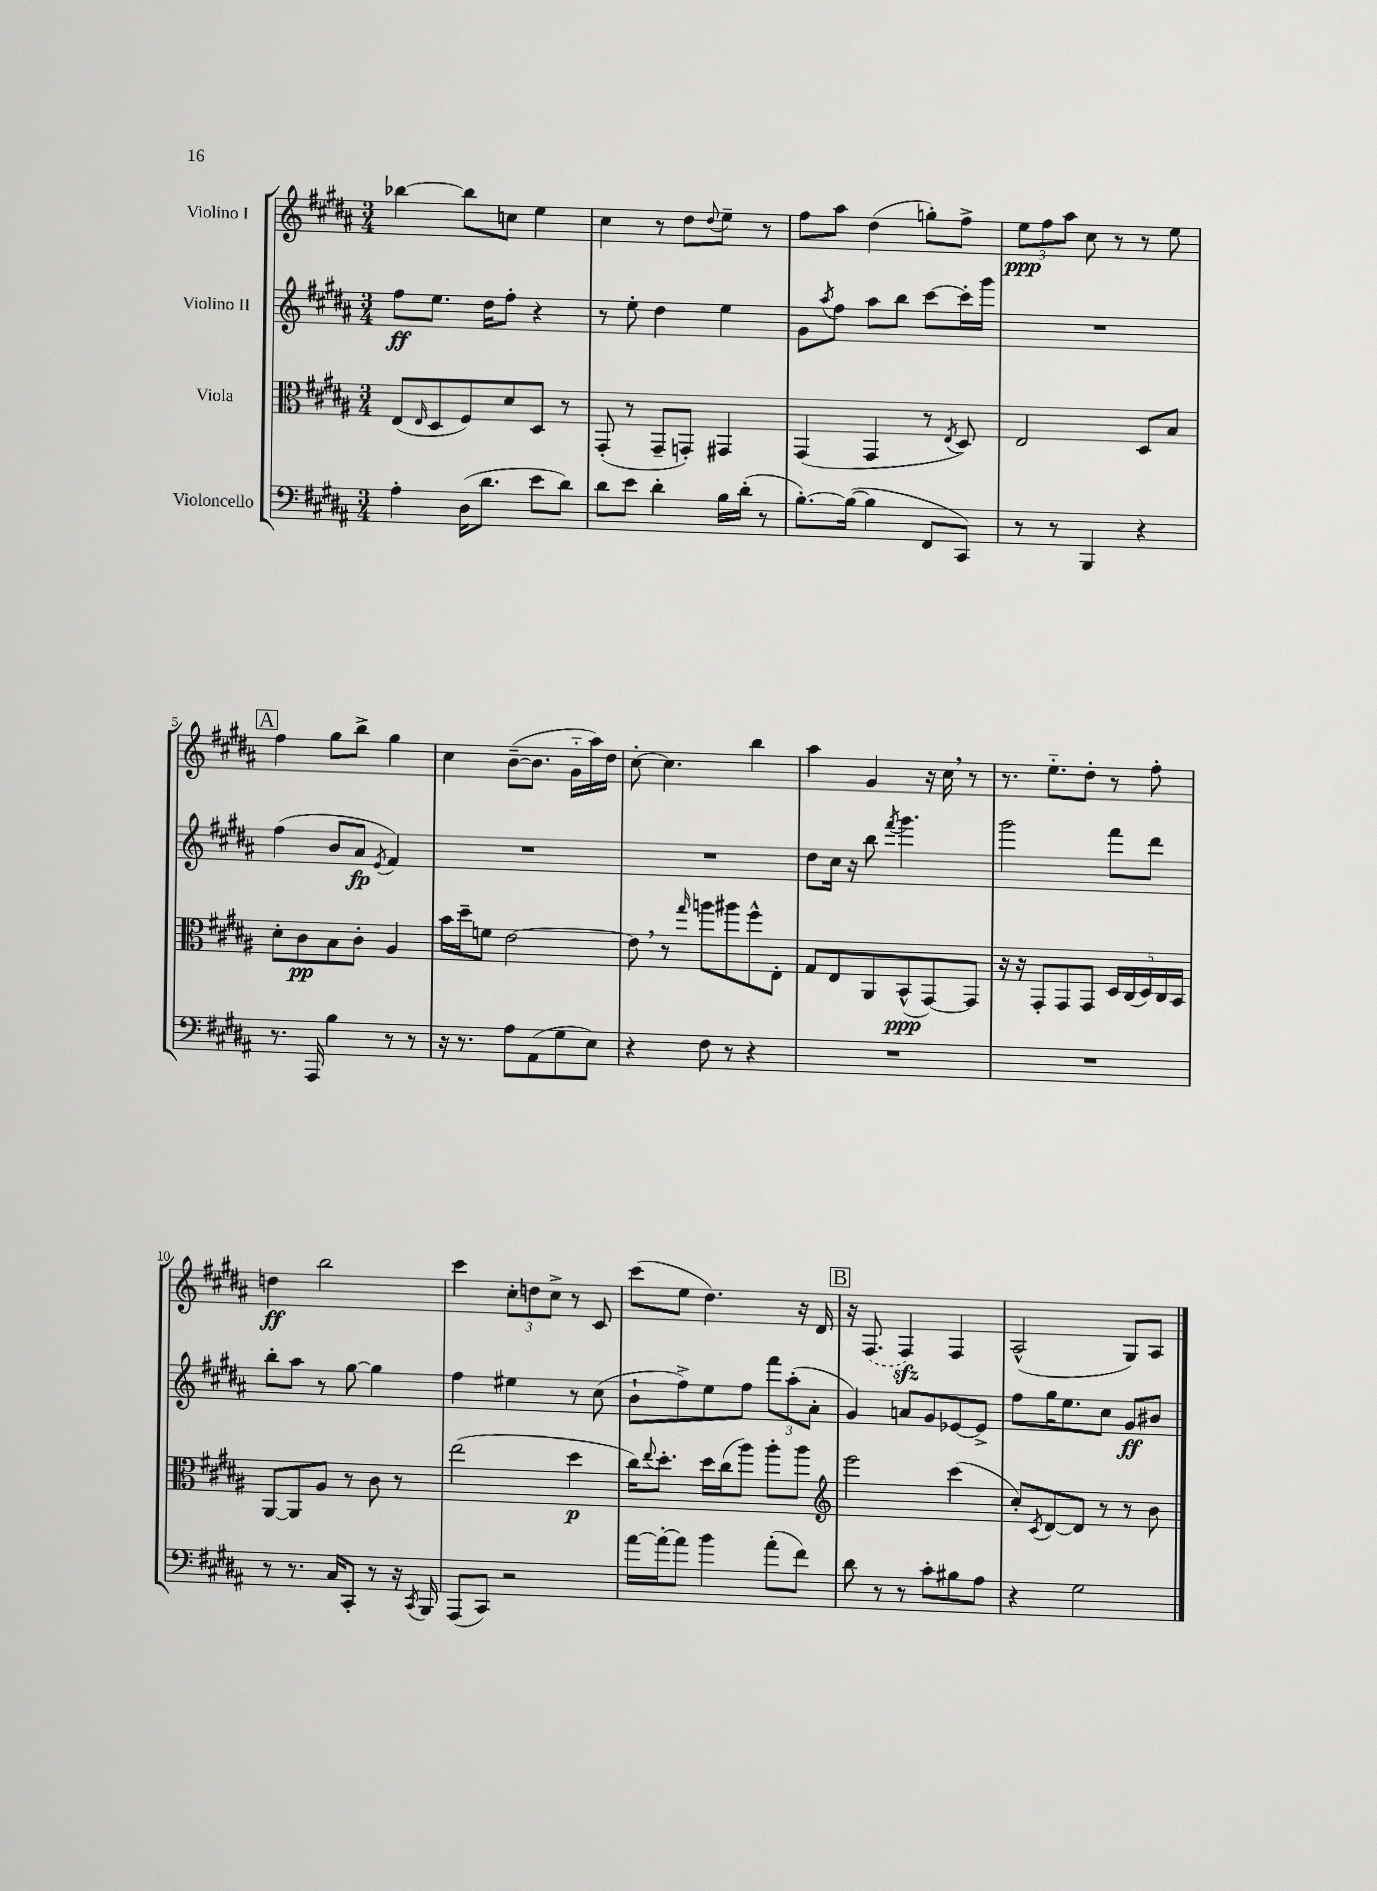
<<
\new StaffGroup <<
\new Staff = "s0" \with { instrumentName = "Violino I" } {
    \clef treble \key b \major \numericTimeSignature \time 3/4
    bes''4~ bes''8 c''8 e''4 |
    cis''4 r8 dis''8 \appoggiatura { dis''8 } e''8-- r8 |
    fis''8 ais''8 dis''4( g''8-.) fis''8-> |
    \tuplet 3/2 { e''8\ppp fis''8 ais''8 } cis''8 r8 r8 e''8 |
    \mark \markup { \box "A" } fis''4 gis''8 b''8-> gis''4 |
    cis''4 b'8~--( b'8. gis'16-_ ais''16) dis''16 |
    cis''8~-. cis''4. b''4 |
    ais''4 gis'4 r16 cis''16 \breathe r8 |
    r8. e''8.-_ dis''8-. r8 fis''8-. |
    d''4\ff b''2 |
    cis'''4 \tuplet 3/2 { cis''8-. d''8 cis''8-> } r8 cis'8 |
    cis'''8( e''8 dis''4.) r16 dis'16 |
    \mark \markup { \box "B" } r16 \once \slurDashed fis8.( fis4\sfz) fis4 |
    ais2-^( gis8) ais8 \bar "|." |
}
\new Staff = "s1" \with { instrumentName = "Violino II" } {
    \clef treble \key b \major \numericTimeSignature \time 3/4
    fis''8\ff e''8. dis''16 fis''8-. r4 |
    r8 e''8-. dis''4 e''4 |
    gis'8 \acciaccatura { ais''8 } fis''8 ais''8 b''8 cis'''8~ cis'''16-. gis'''16 |
    R2. |
    \mark \markup { \box "A" } fis''4( b'8 ais'8\fp \acciaccatura { e'8 } fis'4) |
    R2. |
    R2. |
    dis''8 cis''16 r16 b''8 \acciaccatura { fis'''8 } gis'''4. |
    gis'''2 fis'''8 dis'''8 |
    b''8-. ais''8 r8 gis''8~ gis''4 |
    fis''4 eis''4 r8 cis''8( |
    b'8-! fis''8->) e''8 fis''8 \tuplet 3/2 { fis'''8 ais''8-.( ais'8-. } |
    \mark \markup { \box "B" } gis'4) a'8 gis'8 ees'8~ ees'8-> |
    fis''8 gis''16 e''8. cis''8 gis'8\ff bis'8 \bar "|." |
}
\new Staff = "s2" \with { instrumentName = "Viola" } {
    \clef alto \key b \major \numericTimeSignature \time 3/4
    e8( \grace { e16 } dis8 fis8) dis'8 dis8 r8 |
    gis,8-.( r8 gis,8-- g,8-.) gis,4 |
    gis,4( gis,4 r8 \acciaccatura { e8 } dis8) |
    e2 dis8 b8 |
    \mark \markup { \box "A" } dis'8-. cis'8\pp b8 cis'8-. ais4 |
    b'16 dis''16-- f'8 e'2~ |
    e'8 \breathe r8 \grace { gis''16 } a''8 ais''8 fis''8-^ e8-. |
    gis8 e8 ais,8 b,8-^\ppp( gis,8~) gis,8 |
    r16 r16 gis,8-. gis,8 gis,8 \tuplet 5/4 { dis16 cis16( dis16) cis16 b,16 } |
    ais,8~ ais,8 ais8 r8 cis'8 r8 |
    e''2( dis''4\p |
    cis''16) \appoggiatura { e''8 } dis''8.-. dis''16 cis''16( ais''8) ais''8-. ais''8 |
    \mark \markup { \box "B" } \clef treble e'''2 cis'''4( |
    cis''8-.) \acciaccatura { cis'8 } dis'8~ dis'8 r8 r8 b'8 \bar "|." |
}
\new Staff = "s3" \with { instrumentName = "Violoncello" } {
    \clef bass \key b \major \numericTimeSignature \time 3/4
    ais4-. dis16( dis'8. e'8 dis'8) |
    dis'8 e'8 dis'4-. b16 dis'16-.( r8 |
    b8.~-.) b16~( b4 fis,8 cis,8) |
    r8 r8 b,,4 r4 |
    \mark \markup { \box "A" } r8. ais,,16 b4 r8 r8 |
    r16 r8. ais8 ais,8( gis8 e8) |
    r4 fis8 r8 r4 |
    R2. |
    R2. |
    r8 r8. cis16 cis,8-. r8 r16 \acciaccatura { cis,8 } b,,16 |
    ais,,8( cis,8) r2 |
    ais'16~ ais'16~-. ais'8 b'4 ais'8-.( fis'8) |
    \mark \markup { \box "B" } dis'8 r8 r8 cis'8-. bis8 ais8 |
    r4 gis2 \bar "|." |
}
>>
>>
